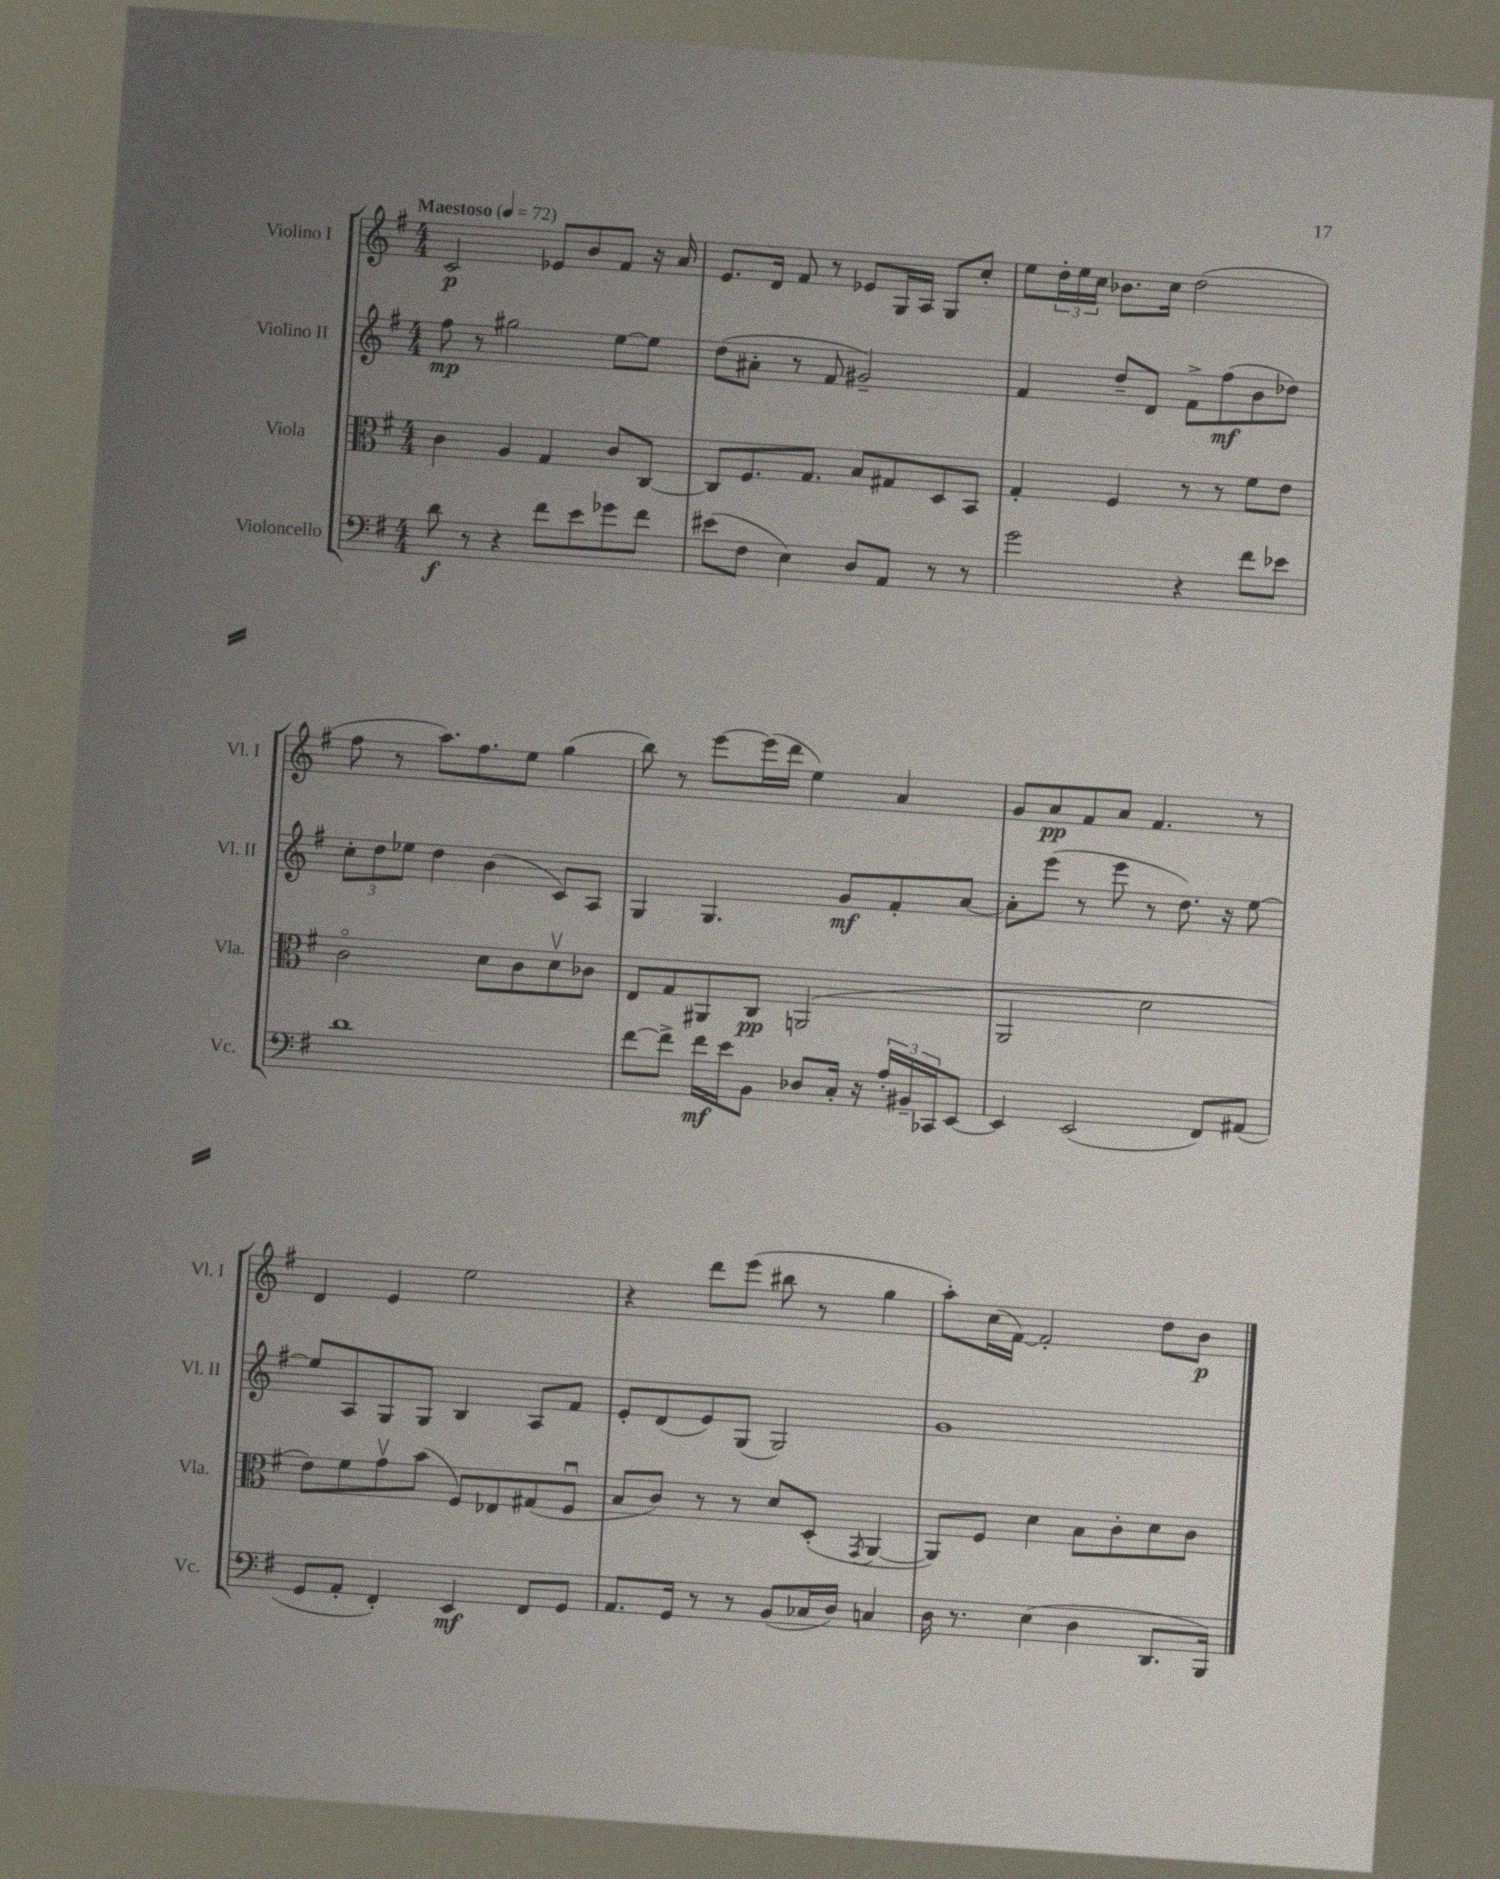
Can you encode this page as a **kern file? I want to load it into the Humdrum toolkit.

**kern	**dynam	**kern	**dynam	**kern	**dynam	**kern	**dynam
*part4	*part4	*part3	*part3	*part2	*part2	*part1	*part1
*staff4	*staff4	*staff3	*staff3	*staff2	*staff2	*staff1	*staff1
*I"Violoncello	*	*I"Viola	*	*I"Violino II	*	*I"Violino I	*
*I'Vc.	*	*I'Vla.	*	*I'Vl. II	*	*I'Vl. I	*
*clefF4	*	*clefC3	*	*clefG2	*	*clefG2	*
*k[f#]	*	*k[f#]	*	*k[f#]	*	*k[f#]	*
*M4/4	*	*M4/4	*	*M4/4	*	*M4/4	*
*MM72	*	*MM72	*	*MM72	*	*MM72	*
=1	=1	=1	=1	=1	=1	=1	=1
!	!	!	!	!	!	!LO:TX:a:B:t=Maestoso	!
8d\	f	4c\	.	8ff#\	mp	2c/	p
8r	.	.	.	8r	.	.	.
4r	.	4A/	.	2gg#X\	.	.	.
8f#\L	.	4G/	.	.	.	8e-X/L	.
8e\	.	.	.	.	.	8b/	.
8g-X\	.	8c/L	.	[8ee\L	.	8f#/J	.
8f#\J	.	[8C/J	.	8ee\J]	.	16r	.
.	.	.	.	.	.	16a/	.
=2	=2	=2	=2	=2	=2	=2	=2
(8e#X\L	.	8C/L]	.	(8dd\L	.	8.e/L	.
8F#\J	.	8.F#/	.	8a#X'\J	.	.	.
.	.	.	.	.	.	16d/Jk	.
4E\)	.	.	.	8r	.	8f#/	.
.	.	8.G/J	.	.	.	.	.
.	.	.	.	8f#/	.	8r	.
8D/L	.	8B/L	.	2g#X~/)	.	8e-X/L	.
8AA/J	.	8G#X/	.	.	.	16G/L	.
.	.	.	.	.	.	16A/JJ	.
8r	.	8D/	.	.	.	8G/L	.
8r	.	8BB/J	.	.	.	8cc'/J	.
=3	=3	=3	=3	=3	=3	=3	=3
2g\	.	4G'/	.	4f#/	.	8ee\L	.
.	.	.	.	.	.	24dd'\L	.
.	.	.	.	.	.	24ee\	.
.	.	.	.	.	.	24cc\JJ	.
.	.	4F#/	.	8dd~/L	.	8.b-X\L	.
.	.	.	.	8d/J	.	.	.
.	.	.	.	.	.	16cc\Jk	.
4r	.	8r	.	8f#^\L	.	(2dd\	.
.	.	8r	.	(8ff#\	mf	.	.
8f#\L	.	8f#\L	.	8b\	.	.	.
8e-X\J	.	8e\J	.	8dd-X\J)	.	.	.
!!LO:LB:g=z
=4	=4	=4	=4	=4	=4	=4	=4
1d	.	2c\	.	12cc'\L	.	8ff#\	.
.	.	.	.	12dd\	.	.	.
.	.	.	.	.	.	8r	.
.	.	.	.	12ee-X\J	.	.	.
.	.	.	.	4dd\	.	8.aa\L)	.
.	.	.	.	.	.	8.ff#\	.
.	.	8d\L	.	(4b\	.	.	.
.	.	8c\	.	.	.	8ee\J	.
.	.	8dv\	.	8c/L)	.	(4gg\	.
.	.	8c-X\J	.	8A/J	.	.	.
=5	=5	=5	=5	=5	=5	=5	=5
[8f#\L	.	8E/L	.	4G/	.	8bb\)	.
8f#^\J]	.	8G/	.	.	.	8r	.
16f#\LL	mf	8AA#X/	.	4.G/	.	[8eee\L	.
16e\J	.	.	.	.	.	.	.
8BB\J	.	8C/J	pp	.	.	(16eee\L]	.
.	.	.	.	.	.	16ddd\JJ	.
8D-X/L	.	(2AAn/	.	.	.	4ee\)	.
16C'/Jk	.	.	.	8g/L	mf	.	.
16r	.	.	.	.	.	.	.
24A'/LL	.	.	.	8f#'/	.	4a/	.
24BB#X~/	.	.	.	.	.	.	.
24CC-X/J	.	.	.	.	.	.	.
[8EE/J	.	.	.	[8a/J	.	.	.
=6	=6	=6	=6	=6	=6	=6	=6
4EE/]	.	2AA/	.	8a'\L]	.	8g/L	.
.	.	.	.	(8eee\J	.	8a/	pp
(2EE/	.	.	.	8r	.	8f#/	.
.	.	.	.	8eee\	.	8a/J	.
.	.	2d\	.	8r	.	4.f#/	.
.	.	.	.	8.dd\)	.	.	.
8FF#/L)	.	.	.	.	.	.	.
.	.	.	.	16r	.	.	.
(8AA#X/J	.	.	.	[8ee\	.	8r	.
!!LO:LB:g=z
=7	=7	=7	=7	=7	=7	=7	=7
8GG/L	.	8e\L)	.	8ee/L]	.	4d/	.
8AA'/J	.	8f#\	.	8A/	.	.	.
4FF#'/)	.	8gv\	.	8G/	.	4e/	.
.	.	(8b\J	.	8G/J	.	.	.
4EE/	mf	8F#/L)	.	4B/	.	2ee\	.
.	.	8E-X/	.	.	.	.	.
8FF#/L	.	(8G#X/	.	8A/L	.	.	.
8GG/J	.	8F#u/J	.	8f#/J	.	.	.
=8	=8	=8	=8	=8	=8	=8	=8
8.AA/L	.	8B/L	.	8e'/L	.	4r	.
.	.	8c/J)	.	(8d/	.	.	.
16GG/Jk	.	.	.	.	.	.	.
8r	.	8r	.	8e/)	.	8ddd\L	.
8r	.	8r	.	(8G/J	.	(8eee\J	.
(8BB/L	.	8d/L	.	2G/)	.	8bb#X\	.
16C-X/L	.	(8D'/J	.	.	.	8r	.
16D/JJ)	.	.	.	.	.	.	.
.	.	8qGG/	.	.	.	.	.
4Cn/	.	[4AA/	.	.	.	4gg\	.
=9	=9	=9	=9	=9	=9	=9	=9
16D\	.	8AA/L])	.	1g	.	8aa'\L)	.
8.r	.	.	.	.	.	.	.
.	.	8F#/J	.	.	.	(16cc\L	.
.	.	.	.	.	.	[16f#\JJ)	.
(4E\	.	4d\	.	.	.	2f#'/]	.
4D\	.	8B\L	.	.	.	.	.
.	.	8c'\	.	.	.	.	.
8.DD/L	.	8d\	.	.	.	8dd\L	.
.	.	8c\J	.	.	.	8b\J	p
16BBB/Jk)	.	.	.	.	.	.	.
==	==	==	==	==	==	==	==
*-	*-	*-	*-	*-	*-	*-	*-
